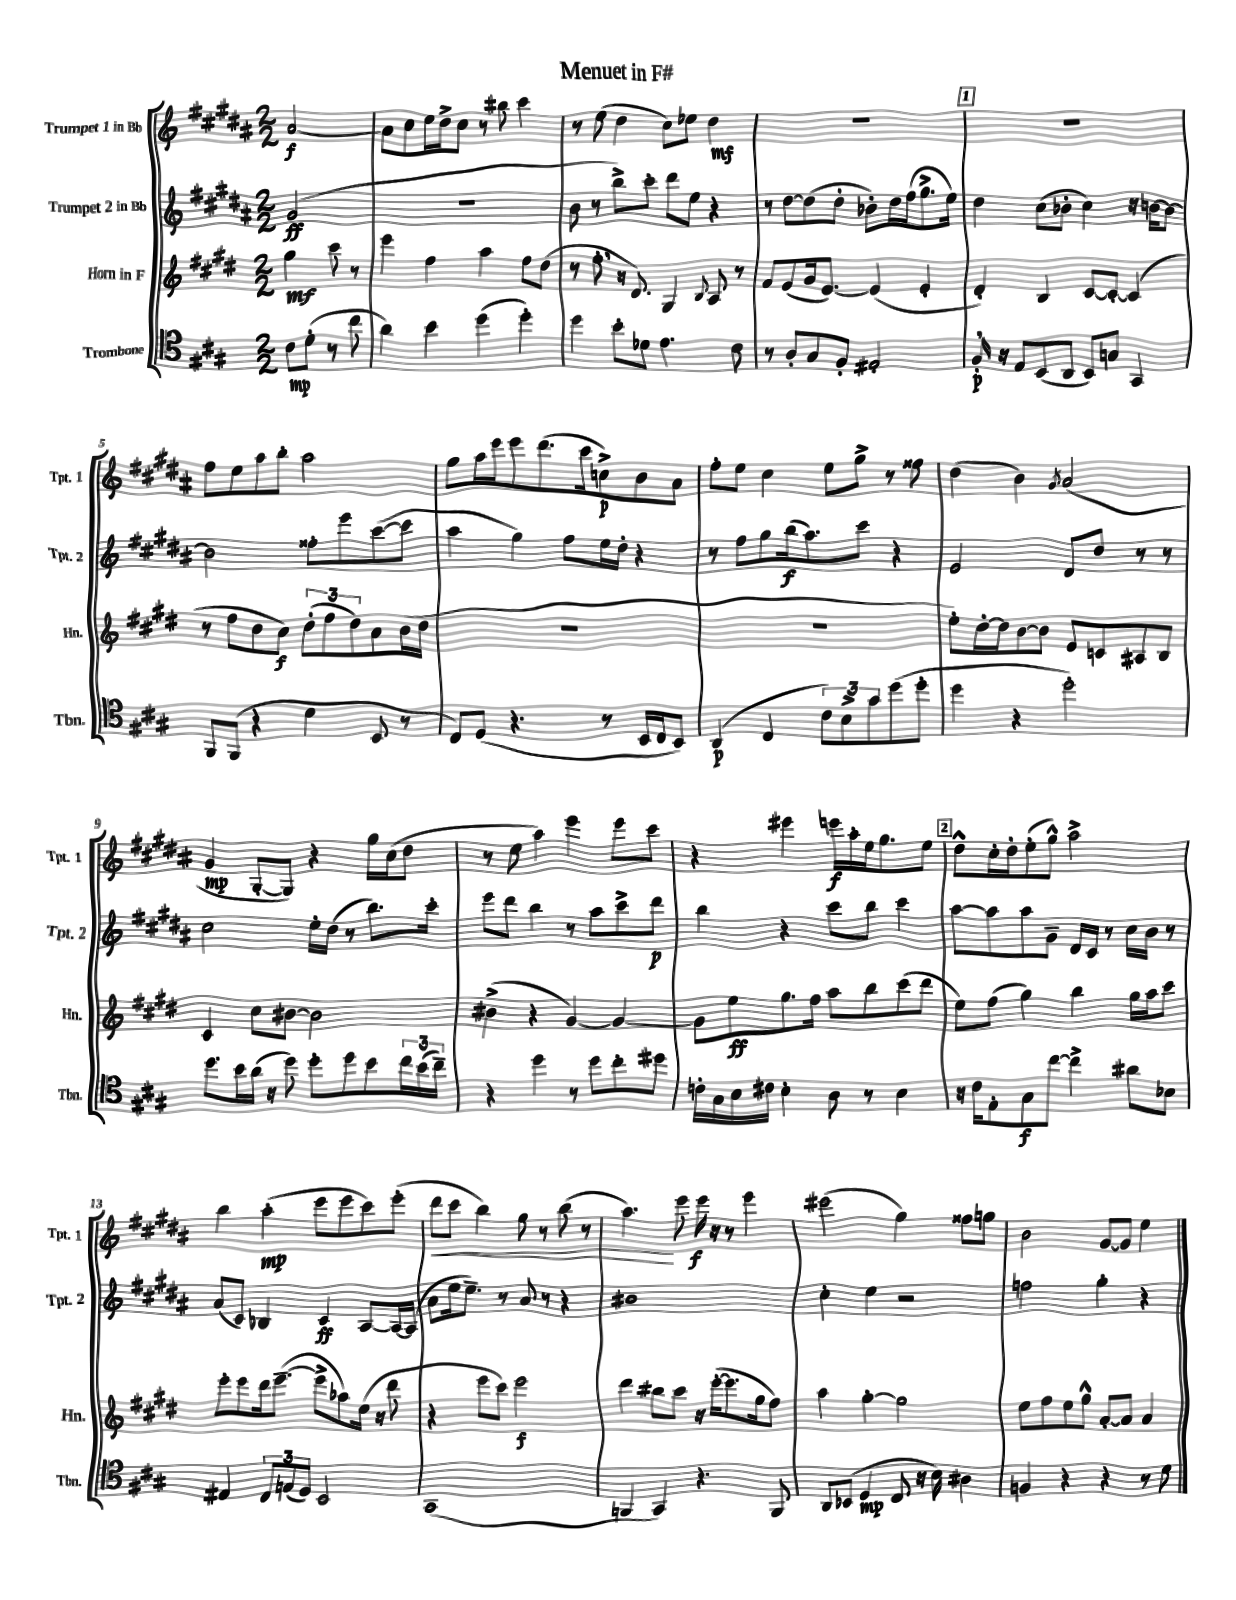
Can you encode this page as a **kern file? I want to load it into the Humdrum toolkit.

**kern	**dynam	**kern	**dynam	**kern	**dynam	**kern	**dynam
*part4	*part4	*part3	*part3	*part2	*part2	*part1	*part1
*staff4	*staff4	*staff3	*staff3	*staff2	*staff2	*staff1	*staff1
*I"Trombone	*	*I"Horn in F	*	*I"Trumpet 2 in Bb	*	*I"Trumpet 1 in Bb	*
*I'Tbn.	*	*I'Hn.	*	*I'Tpt. 2	*	*I'Tpt. 1	*
*clefC4	*	*clefG2	*	*clefG2	*	*clefG2	*
*k[f#c#g#]	*	*k[f#c#g#d#]	*	*k[f#c#g#d#a#]	*	*k[f#c#g#d#a#]	*
*M2/2	*	*M2/2	*	*M2/2	*	*M2/2	*
=	=	=	=	=	=	=	=
8c#\L	mp	4gg#\	mf	(2g#/	ff	[2a#/	f
(8d'\J	.	.	.	.	.	.	.
8r	.	8ccc#\	.	.	.	.	.
8cc#\	.	8r	.	.	.	.	.
=1	=1	=1	=1	=1	=1	=1	=1
4a\)	.	4eee\	.	1r	.	8a#\L]	.
.	.	.	.	.	.	8cc#\	.
4b\	.	4ff#\	.	.	.	16ee\L	.
.	.	.	.	.	.	16dd#^\J	.
.	.	.	.	.	.	8cc#\J	.
(4dd\	.	4aa\	.	.	.	8r	.
.	.	.	.	.	.	8bb#X\	.
4dd'\)	.	8ff#\L	.	.	.	4ccc#\	.
.	.	(8dd#\J	.	.	.	.	.
=2	=2	=2	=2	=2	=2	=2	=2
4dd\	.	8r	.	8b\	.	8r	.
.	.	8ff#',\	.	8r	.	(8ee\	.
8b'\L	.	16r	.	8bb^\L)	.	4dd#\	.
.	.	8.d#/)	.	.	.	.	.
8d-X\J	.	.	.	8ccc#'\J	.	.	.
4.e\	.	4G#/	.	8ddd#\L	.	8cc#\L)	.
.	.	.	.	8ee\J	.	8ee-X\J	.
.	.	8qqB/	.	.	.	.	.
.	.	8A/	.	4r	.	4dd#\	mf
8c#\	.	8r	.	.	.	.	.
=3	=3	=3	=3	=3	=3	=3	=3
8r	.	8f#/L	.	8r	.	1r	.
8A'/L	.	(8e/	.	[8dd#\L	.	.	.
8G#/	.	16g#/k	.	(8dd#\]	.	.	.
.	.	[8.e/J)	.	.	.	.	.
8F#'/J	.	.	.	8dd#'\J	.	.	.
2E#X'/	.	(4e/]	.	8b-X'\L)	.	.	.
.	.	.	.	16dd#\L	.	.	.
.	.	.	.	(16ff#\J	.	.	.
.	.	4e'/	.	8.gg#^\	.	.	.
.	.	.	.	16ee\Jk)	.	.	.
!!LO:REH:place=s1:t=1
=4	=4	=4	=4	=4	=4	=4	=4
16F#',/	p	4d#'/)	.	4dd#\	.	1r	.
16r	.	.	.	.	.	.	.
8E/L	.	.	.	.	.	.	.
(8BB/	.	4B/	.	(8cc#\L	.	.	.
8AA/J	.	.	.	8b-X'\J	.	.	.
8BB/L)	.	[8c#/L	.	4cc#\)	.	.	.
8Gn/J	.	8c#'/J_	.	.	.	.	.
4GG#/	.	(4c#/]	.	16r	.	.	.
.	.	.	.	[16bn\KL	.	.	.
.	.	.	.	8b\J_	.	.	.
!!LO:LB:g=z
=5	=5	=5	=5	=5	=5	=5	=5
8FF#/L	.	8r	.	2b\]	.	8ff#\L	.
(8FF#/J	.	8ff#\L	.	.	.	8ee\	.
4r	.	8dd#\	.	.	.	8aa#\	.
.	.	8cc#\J)	f	.	.	8bb'\J	.
4d\	.	(12dd#'\L	.	8ff##X'\L	.	2aa#\	.
.	.	12ff#\	.	.	.	.	.
.	.	.	.	8eee\	.	.	.
.	.	12dd#\)	.	.	.	.	.
8BB/	.	8a\	.	([8ccc#\	.	.	.
8r	.	(16b\L	.	8ccc#\J]	.	.	.
.	.	16dd#\JJ	.	.	.	.	.
=6	=6	=6	=6	=6	=6	=6	=6
8C#/L)	.	1r	.	4aa#\	.	8gg#\L	.
(8D/J	.	.	.	.	.	16aa#\L	.
.	.	.	.	.	.	16eee\J	.
4.r	.	.	.	4gg#\)	.	8eee\	.
.	.	.	.	.	.	(8.ddd#\	.
.	.	.	.	8ff#\L	.	.	.
.	.	.	.	.	.	16ccc#\k	.
8r	.	.	.	16ee\L	.	8ccn^\)	p
.	.	.	.	16dd#'\JJ	.	.	.
16BB/LL	.	.	.	4r	.	8b\	.
16C#/J	.	.	.	.	.	.	.
8BB/J)	.	.	.	.	.	8a#\J	.
=7	=7	=7	=7	=7	=7	=7	=7
(4AA/	p	1r	.	8r	.	8ff#'\L	.
.	.	.	.	8ff#\L	.	8ee\J	.
4C#/	.	.	.	8gg#\	.	4cc#\	.
.	.	.	.	(16bb\k	f	.	.
.	.	.	.	8.aa#\)	.	.	.
12c#\L)	.	.	.	.	.	8ee\L	.
12B^\	.	.	.	.	.	.	.
.	.	.	.	8ccc#\J	.	8gg#^\J	.
12g#\	.	.	.	.	.	.	.
(8dd\	.	.	.	4r	.	8r	.
8dd'\J	.	.	.	.	.	8ff##X\	.
=8	=8	=8	=8	=8	=8	=8	=8
4dd\	.	8ee'\L)	.	2e/	.	(4dd#\	.
.	.	[16dd#'\L	.	.	.	.	.
.	.	16dd#\J]	.	.	.	.	.
4r	.	[8b\	.	.	.	4b\)	.
.	.	8b\J]	.	.	.	.	.
.	.	.	.	.	.	8qg#/	.
2dd'\)	.	8e/L	.	8d#/L	.	(2a#/	.
.	.	8cn/	.	8dd#/J	.	.	.
.	.	8A#X/	.	8r	.	.	.
.	.	8B/J	.	8r	.	.	.
!!LO:LB:g=z
=9	=9	=9	=9	=9	=9	=9	=9
8.dd\L	.	4c#/	.	2cc#\	.	4g#/	mp
16b\L	.	.	.	.	.	.	.
(16a\JJ	.	8cc#\L	.	.	.	[8G#'/L	.
16r	.	.	.	.	.	.	.
8dd\)	.	[8b#X\J	.	.	.	8G#/J])	.
8dd'\L	.	2b#\]	.	16ee'\LL	.	4r	.
.	.	.	.	(16dd#\JJ	.	.	.
8dd\	.	.	.	8r	.	.	.
8b\	.	.	.	8.bb\L)	.	16gg#\LL	.
.	.	.	.	.	.	(16cc#\J	.
24cc#\L	.	.	.	.	.	8dd#\J	.
(24b\	.	.	.	.	.	.	.
.	.	.	.	16ccc#'\Jk	.	.	.
24cc#~\JJ)	.	.	.	.	.	.	.
=10	=10	=10	=10	=10	=10	=10	=10
4r	.	(4b#X^\	.	8eee\L	.	8r	.
.	.	.	.	8ddd#\J	.	8ee\	.
4dd\	.	4r	.	4bb\	.	4aa#\)	.
8r	.	[4g#/)	.	8r	.	4eee\	.
8dd\L	.	.	.	8aa#\L	.	.	.
8cc#'\	.	4g#/_	.	8ccc#^\	.	8eee\L	.
8dd#X\J	.	.	.	8ddd#\J	p	8ccc#\J	.
=11	=11	=11	=11	=11	=11	=11	=11
16cn'\LL	.	8g#\L]	.	4bb\	.	4r	.
16G#\	.	.	.	.	.	.	.
16B\	.	8ee\	ff	.	.	.	.
16c#X\JJ	.	.	.	.	.	.	.
4B'\	.	8.gg#\	.	4r	.	4eee#X\	.
.	.	16ff#\Jk	.	.	.	.	.
8A\	.	8aa\L	.	8ccc#\L	.	16eeen\LL	f
.	.	.	.	.	.	16aa#'\	.
8r	.	8bb\	.	8bb\J	.	16ee\J	.
.	.	.	.	.	.	8.gg#\	.
4B\	.	(8ccc#\	.	4ccc#\	.	.	.
.	.	8ddd#\J	.	.	.	8ee\J	.
!!LO:REH:place=s1:t=2
=12	=12	=12	=12	=12	=12	=12	=12
16r	.	8ee\L)	.	[8aa#\L	.	8dd#^^\L	.
16c#\KL	.	.	.	.	.	.	.
8E'\	.	(8ff#\J	.	8aa#\]	.	16cc#'\L	.
.	.	.	.	.	.	16dd#'\J	.
8G#\	f	4gg#\)	.	8aa#\	.	(8ee'\	.
[8cc#\J	.	.	.	8g#~\J	.	8gg#^^\J)	.
4cc#^\]	.	4bb\	.	16d#/LL	.	2aa#^\	.
.	.	.	.	16c#/JJ	.	.	.
.	.	.	.	8r	.	.	.
8a#X\L	.	16gg#\LL	.	16cc#\LL	.	.	.
.	.	16aa\J	.	16b\JJ	.	.	.
8B-X\J	.	8ccc#\J	.	8r	.	.	.
!!LO:LB:g=z
=13	=13	=13	=13	=13	=13	=13	=13
4E#X/	.	8eee'\L	.	(8a#/L	.	4bb\	.
.	.	8eee\	.	8c#/J)	.	.	.
12C#/L	.	16ddd#\k	.	4B-X/	.	(4aa#'\	mp
.	.	([8.eee~\J	.	.	.	.	.
(12En/	.	.	.	.	.	.	.
12D/J)	.	.	.	.	.	.	.
2BB/	.	8eee^\L]	.	4c#/	ff	8eee\L	.
.	.	8aa-X\)	.	.	.	8eee\	.
.	.	(16ee\Jk	.	[8A#/L	.	8ccc#\)	.
.	.	16r	.	.	.	.	.
.	.	8ddd#\	.	16A#/L_	.	(8eee'\J	.
.	.	.	.	(16A#/JJ]	.	.	.
=14	=14	=14	=14	=14	=14	=14	=14
!	!	!	!	!	!	!	!LO:HP:b
(1GG#	.	4r	.	8a#\L	.	8ddd#\L	<
.	.	.	.	16ee\k	.	8ccc#\J	.
.	.	.	.	8.ee~\J)	.	.	.
.	.	8eee\L	.	.	.	4bb\)	.
.	.	8ccc#\J)	.	8r	.	.	.
.	.	2eee\	f	8a#/	.	8gg#\	.
.	.	.	.	8r	.	8r	.
.	.	.	.	4r	.	(8bb\	.
.	.	.	.	.	.	8r	.
=15	=15	=15	=15	=15	=15	=15	=15
4FFn/	.	4ddd#\	.	1b#X	.	4.aa#\)	.
4GG#/)	.	8bb#X\L	.	.	.	.	.
.	.	8ccc#\J	.	.	.	8eee\	[
4.r	.	16r	.	.	.	16eee\	f
.	.	([16eee'\KL	.	.	.	16r	.
.	.	8.eee\]	.	.	.	8r	.
.	.	.	.	.	.	4eee\	.
.	.	16gg#\k	.	.	.	.	.
8FF/	.	8ff#\J)	.	.	.	.	.
=16	=16	=16	=16	=16	=16	=16	=16
8AA/L	.	4aa\	.	4cc#'\	.	(2eee#X\	.
(8BB-X/J	.	.	.	.	.	.	.
4D/	mp	[4gg#'\	.	4ee\	.	.	.
8C#/	.	2gg#\]	.	2r	.	4gg#\)	.
16r	.	.	.	.	.	.	.
16B\)	.	.	.	.	.	.	.
4A#X\	.	.	.	.	.	8ff##X\L	.
.	.	.	.	.	.	8ggn\J	.
=17	=17	=17	=17	=17	=17	=17	=17
4Fn/	.	8ee\L	.	2ffn\	.	2b\	.
.	.	8ff#\	.	.	.	.	.
4r	.	8ee\	.	.	.	.	.
.	.	8gg#^^\J	.	.	.	.	.
4r	.	[8a'/L	.	4gg#'\	.	[8g#/L	.
.	.	8a/J]	.	.	.	8g#/J]	.
8r	.	4a/	.	4r	.	4ee\	.
8d\	.	.	.	.	.	.	.
==	==	==	==	==	==	==	==
*-	*-	*-	*-	*-	*-	*-	*-
